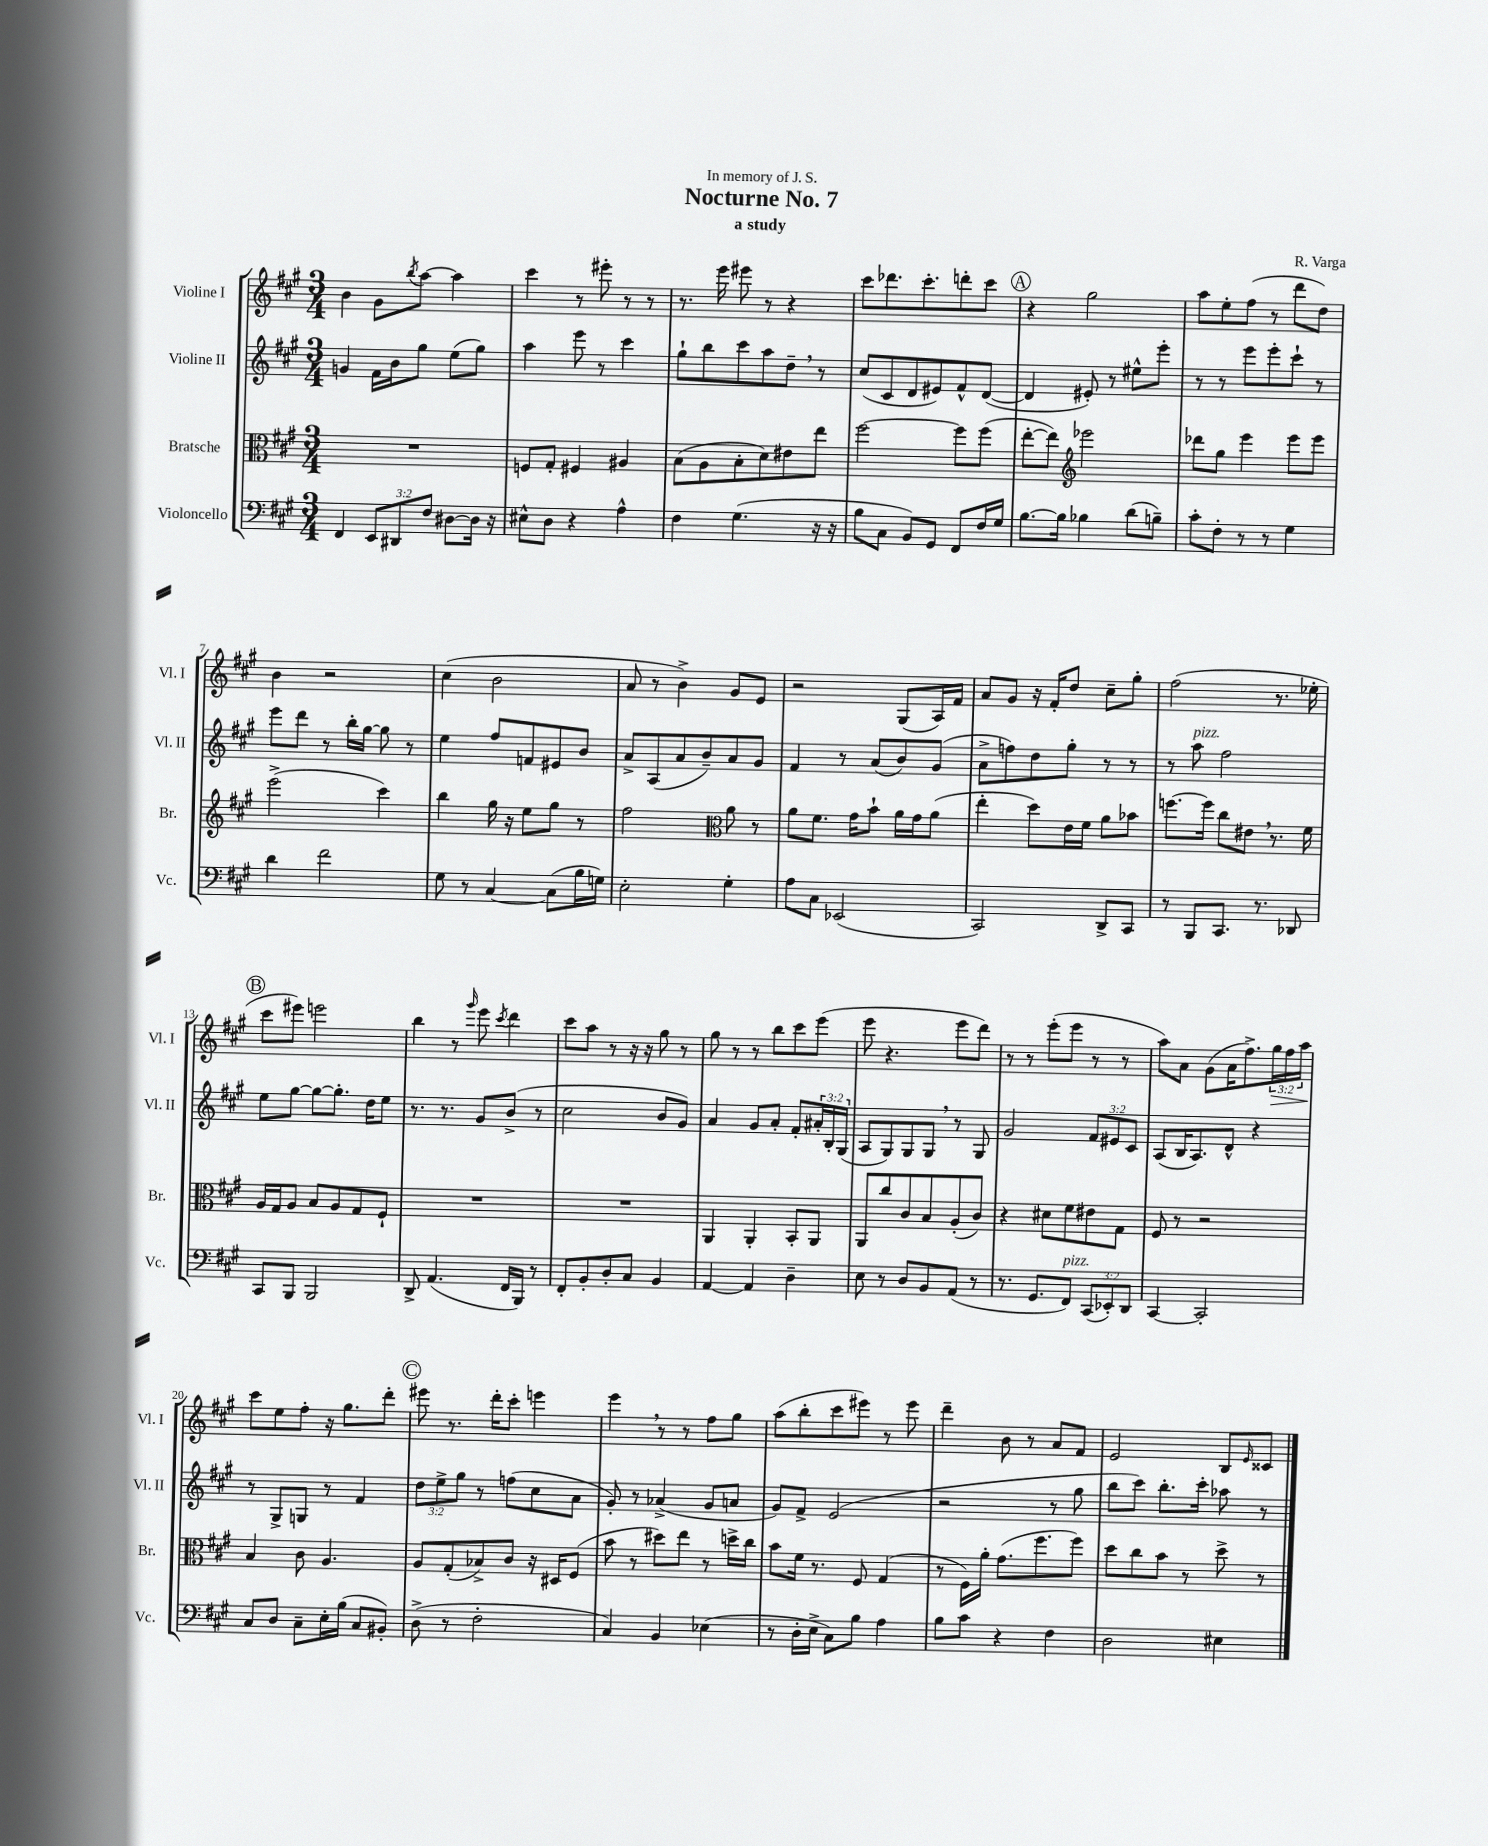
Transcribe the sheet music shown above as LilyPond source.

\header { title = "Nocturne No. 7" composer = "R. Varga" subtitle = "a study" dedication = "In memory of J. S." }
<<
\new StaffGroup <<
\new Staff = "s0" \with { instrumentName = "Violine I" shortInstrumentName = "Vl. I" } {
    \clef treble \key a \major \numericTimeSignature \time 3/4 \override Staff.TupletNumber.text = #tuplet-number::calc-fraction-text
    b'4 gis'8 \acciaccatura { b''8 } a''8~ a''4 |
    cis'''4 r8 eis'''8-. r8 r8 |
    r8. e'''16 eis'''8 r8 r4 |
    cis'''8 des'''8. cis'''8.-. d'''8-. cis'''8 |
    \mark \markup { \circle "A" } r4 gis''2 |
    a''8 e''8-. fis''8( r8 d'''8 d''8) |
    b'4 r2 |
    cis''4( b'2 |
    a'8 r8 b'4->) gis'8 e'8 |
    r2 gis8( a16) fis'16 |
    a'8 gis'8 r16 fis'16-. d''8 cis''8-- gis''8-. |
    fis''2( r8. ees''16-. |
    \mark \markup { \circle "B" } cis'''8 eis'''8) e'''2 |
    b''4 r8 \grace { gis'''16 } e'''8 \acciaccatura { cis'''8 } d'''4 |
    cis'''8 a''8 r8 r16 r16 gis''8 r8 |
    gis''8 r8 r8 b''8 cis'''8 e'''8( |
    e'''8 r4. e'''8 d'''8) |
    r8 r8 e'''8-.( e'''8 r8 r8 |
    a''8) a'8 gis'8( a'16 fis''8.->) \tuplet 3/2 { gis''16\> fis''16 a''16\! } |
    cis'''8 e''8 fis''8-. r16 gis''8. d'''8-. |
    \mark \markup { \circle "C" } eis'''8 r8. d'''16-. cis'''8-. e'''4 |
    e'''4 \breathe r8 r8 fis''8 gis''8 |
    a''8( b''8-. cis'''8 eis'''8) r8 eis'''8 |
    d'''4-- b'8 r8 a'8 fis'8 |
    e'2 b8 \grace { e'16 } cisis'8 \bar "|." |
}
\new Staff = "s1" \with { instrumentName = "Violine II" shortInstrumentName = "Vl. II" } {
    \clef treble \key a \major \numericTimeSignature \time 3/4 \override Staff.TupletNumber.text = #tuplet-number::calc-fraction-text
    g'4 fis'16 b'16 gis''8 e''8( gis''8) |
    a''4 e'''8 r8 cis'''4 |
    gis''8-! b''8 cis'''8 a''8 d''8-- \breathe r8 |
    cis''8( cis'8 d'8 eis'8) fis'8-^ d'8~( |
    \mark \markup { \circle "A" } d'4 eis'8-.) r8 eis''8-^ e'''8-. |
    r8 r8 e'''8 e'''8-. cis'''8-! r8 |
    e'''8 d'''8 r8 b''16-. gis''16~ gis''8 r8 |
    e''4 fis''8 f'8 eis'8 b'8 |
    a'8-> a8( a'8 b'8--) a'8 gis'8 |
    fis'4 r8 a'8( b'8) gis'8( |
    a'8-> f''8) d''8 gis''8-. r8 r8 |
    r8 a''8^\markup { \italic "pizz." } fis''2 |
    \mark \markup { \circle "B" } e''8 gis''8~ gis''8~ gis''8.-. d''16 e''8 |
    r8. r8. gis'8 b'8->( r8 |
    cis''2 b'8 gis'8) |
    a'4 gis'8 a'8-. fis'8-. \tuplet 3/2 { ais'16-. b16-. gis16( } |
    a8 gis8) gis8 gis8 \breathe r8 gis8 |
    gis'2 \tuplet 3/2 { fis'8 eis'8 cis'8 } |
    a8( b16 a8.) d'8-^ r4 |
    r8 gis8-> g8 r8 fis'4 |
    \mark \markup { \circle "C" } \tuplet 3/2 { d''8 e''8-> gis''8 } r8 f''8( cis''8 a'8 |
    gis'8-.) r8 aes'4->( gis'8 a'8 |
    gis'8) fis'8-> e'2( |
    r2 r8 gis''8 |
    b''8 cis'''8) b''8.-. cis'''16-. aes''8 r8 \bar "|." |
}
\new Staff = "s2" \with { instrumentName = "Bratsche" shortInstrumentName = "Br." } {
    \clef alto \key a \major \numericTimeSignature \time 3/4
    R2. |
    f8 gis8-. fis4 ais4 |
    b8( a8 b8-. d'8) eis'8 e''8 |
    fis''2~ fis''8 fis''8( |
    \mark \markup { \circle "A" } e''8~-. e''8) \clef treble ees'''2 |
    des'''8 gis''8 e'''4 e'''8 e'''8 |
    e'''2->( cis'''4) |
    b''4 gis''16 r16 e''8 gis''8 r8 |
    fis''2 \clef alto a'8 r8 |
    a'8 fis'8. gis'16 b'8-! a'16 gis'16 a'8( |
    e''4-. d''8) e'16 fis'16 a'8 bes'8 |
    f''8.~ f''16 cis''8 eis'8 \breathe r8. fis'16 |
    \mark \markup { \circle "B" } a16 gis16 a8 b8 a8 gis8 fis8-! |
    R2. |
    R2. |
    a,4 a,4-. b,8-. a,8 |
    a,8 cis''8 cis'8 b8 a8-.( cis'8) |
    r4 dis'8 fis'8 eis'8 gis8 |
    fis8 r8 r2 |
    b4 cis'8 a4. |
    \mark \markup { \circle "C" } a8 gis8-.( bes8->) cis'8 r16 dis16 fis8( |
    b'8 r8 dis''8) e''8 r8 d''16-> cis''16 |
    b'8 fis'16 r8. fis8 gis4( |
    r8 fis16) a'16-. gis'8.( fis''8. fis''8) |
    d''8 cis''8 b'8 r8 d''8-> r8 \bar "|." |
}
\new Staff = "s3" \with { instrumentName = "Violoncello" shortInstrumentName = "Vc." } {
    \clef bass \key a \major \numericTimeSignature \time 3/4 \override Staff.TupletNumber.text = #tuplet-number::calc-fraction-text
    fis,4 \tuplet 3/2 { e,8 dis,8 fis8 } dis8~ dis16 r16 |
    eis8-^ d8 r4 a4-^ |
    fis4 gis4.( r16 r16 |
    b8 cis8 b,8) gis,8 fis,8 fis16 gis16 |
    \mark \markup { \circle "A" } b8.~ b16 bes4 d'8( b8--) |
    cis'8-. fis8-. r8 r8 gis4 |
    d'4 fis'2 |
    gis8 r8 cis4~ cis8( b16 g16) |
    e2-. gis4-. |
    a8 cis8 ees,2( |
    cis,2) d,8-> cis,8 |
    r8 b,,8 cis,8. r8. des,8 |
    \mark \markup { \circle "B" } cis,8 b,,8 b,,2 |
    d,8-> a,4.( fis,16 b,,16) r8 |
    fis,8-. b,8-. d8-. cis8 b,4 |
    a,4~ a,4 d4-- |
    e8 r8 d8 b,8 a,8( r8 |
    r8. gis,8. fis,8^\markup { \italic "pizz." }) \tuplet 3/2 { cis,8( ees,8-.) d,8 } |
    cis,4~ cis,2-. |
    cis8 d8 cis8-- e16-. b16( cis8 bis,8-.) |
    \mark \markup { \circle "C" } d8->( r8 fis2-. |
    cis4) b,4 ees4( |
    r8 d16-. e16-> cis8) b8 a4 |
    b8 cis'8 r4 fis4 |
    d2 eis4 \bar "|." |
}
>>
>>
